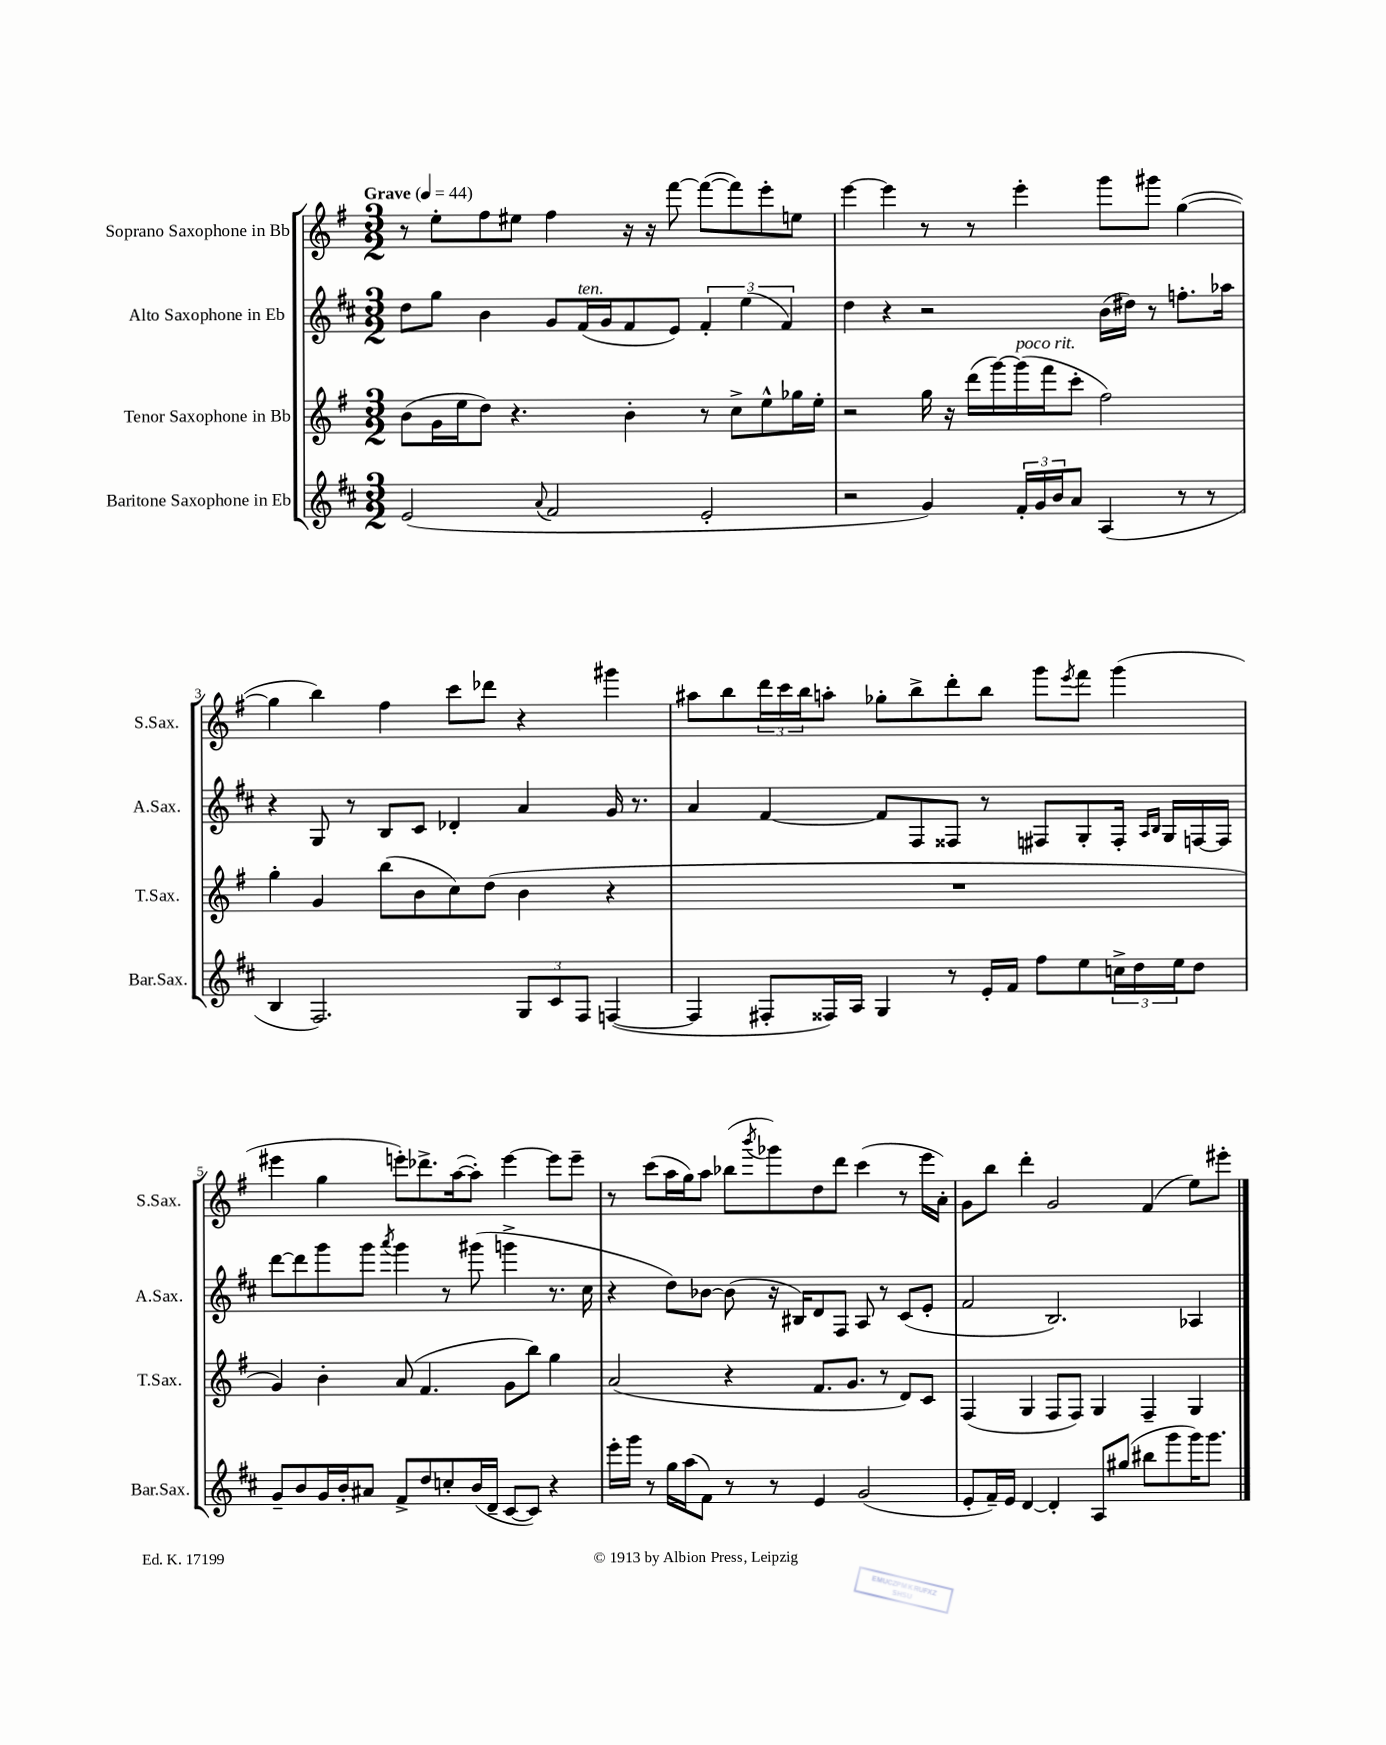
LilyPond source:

<<
\new StaffGroup <<
\new Staff = "s0" \with { instrumentName = "Soprano Saxophone in Bb" shortInstrumentName = "S.Sax." } {
    \clef treble \key g \major \numericTimeSignature \time 3/2 \tempo "Grave" 4 = 44
    r8 e''8-. fis''8 eis''8 fis''4 r16 r16 fis'''8~ fis'''8~( fis'''8) e'''8-. e''8 |
    e'''4~ e'''4 r8 r8 e'''4-. g'''8 gis'''8 g''4~( |
    g''4 b''4) fis''4 c'''8 des'''8 r4 gis'''4 |
    ais''8 b''8 \tuplet 3/2 { d'''16 c'''16 b''16 } a''8-. ges''8-. b''8-> d'''8-. b''8 g'''8 \acciaccatura { e'''8 } fis'''8 g'''4( |
    eis'''4 g''4 e'''8-.) des'''8.-> a''16~( a''8-.) e'''4~ e'''8 e'''8-- |
    r8 c'''8( a''16 g''16) a''8 bes''8( \acciaccatura { b'''8 } ges'''8) d''8 d'''8 c'''4( r8 e'''16 a'16-.) |
    g'8 b''8 d'''4-. g'2 fis'4( e''8) eis'''8-. \bar "|." |
}
\new Staff = "s1" \with { instrumentName = "Alto Saxophone in Eb" shortInstrumentName = "A.Sax." } {
    \clef treble \key d \major \numericTimeSignature \time 3/2
    d''8 g''8 b'4 g'8 fis'16^\markup { \italic "ten." }( g'16 fis'8 e'8) \tuplet 3/2 { fis'4-. e''4( fis'4) } |
    d''4 r4 r2 b'16( dis''16) r8 f''8.-. aes''16 |
    r4 g8 r8 b8 cis'8 des'4-. a'4 g'16 r8. |
    a'4 fis'4~ fis'8 fis8 fisis8 r8 fis8 g8-. fis16-. \grace { a16 b16 } g16 f16~ f16 |
    d'''8~ d'''8 g'''8 g'''8 \acciaccatura { a'''8 } g'''4 r8 gis'''8( g'''4-> r8. cis''16 |
    r4 d''8) bes'8~ bes'8( r16 bis16) d'8 fis8 a8 r8 cis'8( e'8-. |
    fis'2 b2.) aes4 \bar "|." |
}
\new Staff = "s2" \with { instrumentName = "Tenor Saxophone in Bb" shortInstrumentName = "T.Sax." } {
    \clef treble \key g \major \numericTimeSignature \time 3/2
    b'8( g'16 e''16 d''8) r4. b'4-. r8 c''8-> e''8-^ ges''16 e''16-. |
    r2 g''16 r16 d'''16( g'''16~) g'''16^\markup { \italic "poco rit." }( fis'''16 c'''8-. fis''2) |
    g''4-. g'4 b''8( b'8 c''8) d''8( b'4 r4 |
    R1. |
    g'4) b'4-. a'8( fis'4. g'8 b''8) g''4 |
    a'2( r4 fis'8. g'8. r8 d'8) c'8 |
    fis4( g4 fis8 fis8) g4 fis4-- g4 \bar "|." |
}
\new Staff = "s3" \with { instrumentName = "Baritone Saxophone in Eb" shortInstrumentName = "Bar.Sax." } {
    \clef treble \key d \major \numericTimeSignature \time 3/2
    e'2( \appoggiatura { a'8 } fis'2 e'2-. |
    r2 g'4) \tuplet 3/2 { fis'16-. g'16 b'16 } a'8 a4( r8 r8 |
    b4 fis2.) \tuplet 3/2 { g8 cis'8 fis8 } f4~( |
    f4 fis8-. fisis16) a16 g4 r8 e'16-. fis'16 fis''8 e''8 \tuplet 3/2 { c''16-> d''16 e''16 } d''8 |
    g'8-- b'8 g'16 b'16-. ais'8 fis'8-> d''8 c''8-. b'16( d'16-- cis'8~ cis'8) r4 |
    e'''16-. g'''16 r8 g''16 a''16( fis'8) r8 r8 e'4 g'2( |
    e'8-. fis'16--) e'16 d'4~ d'4-. a8 gis''8( bis''8 g'''8 g'''16) g'''8. \bar "|." |
}
>>
>>
